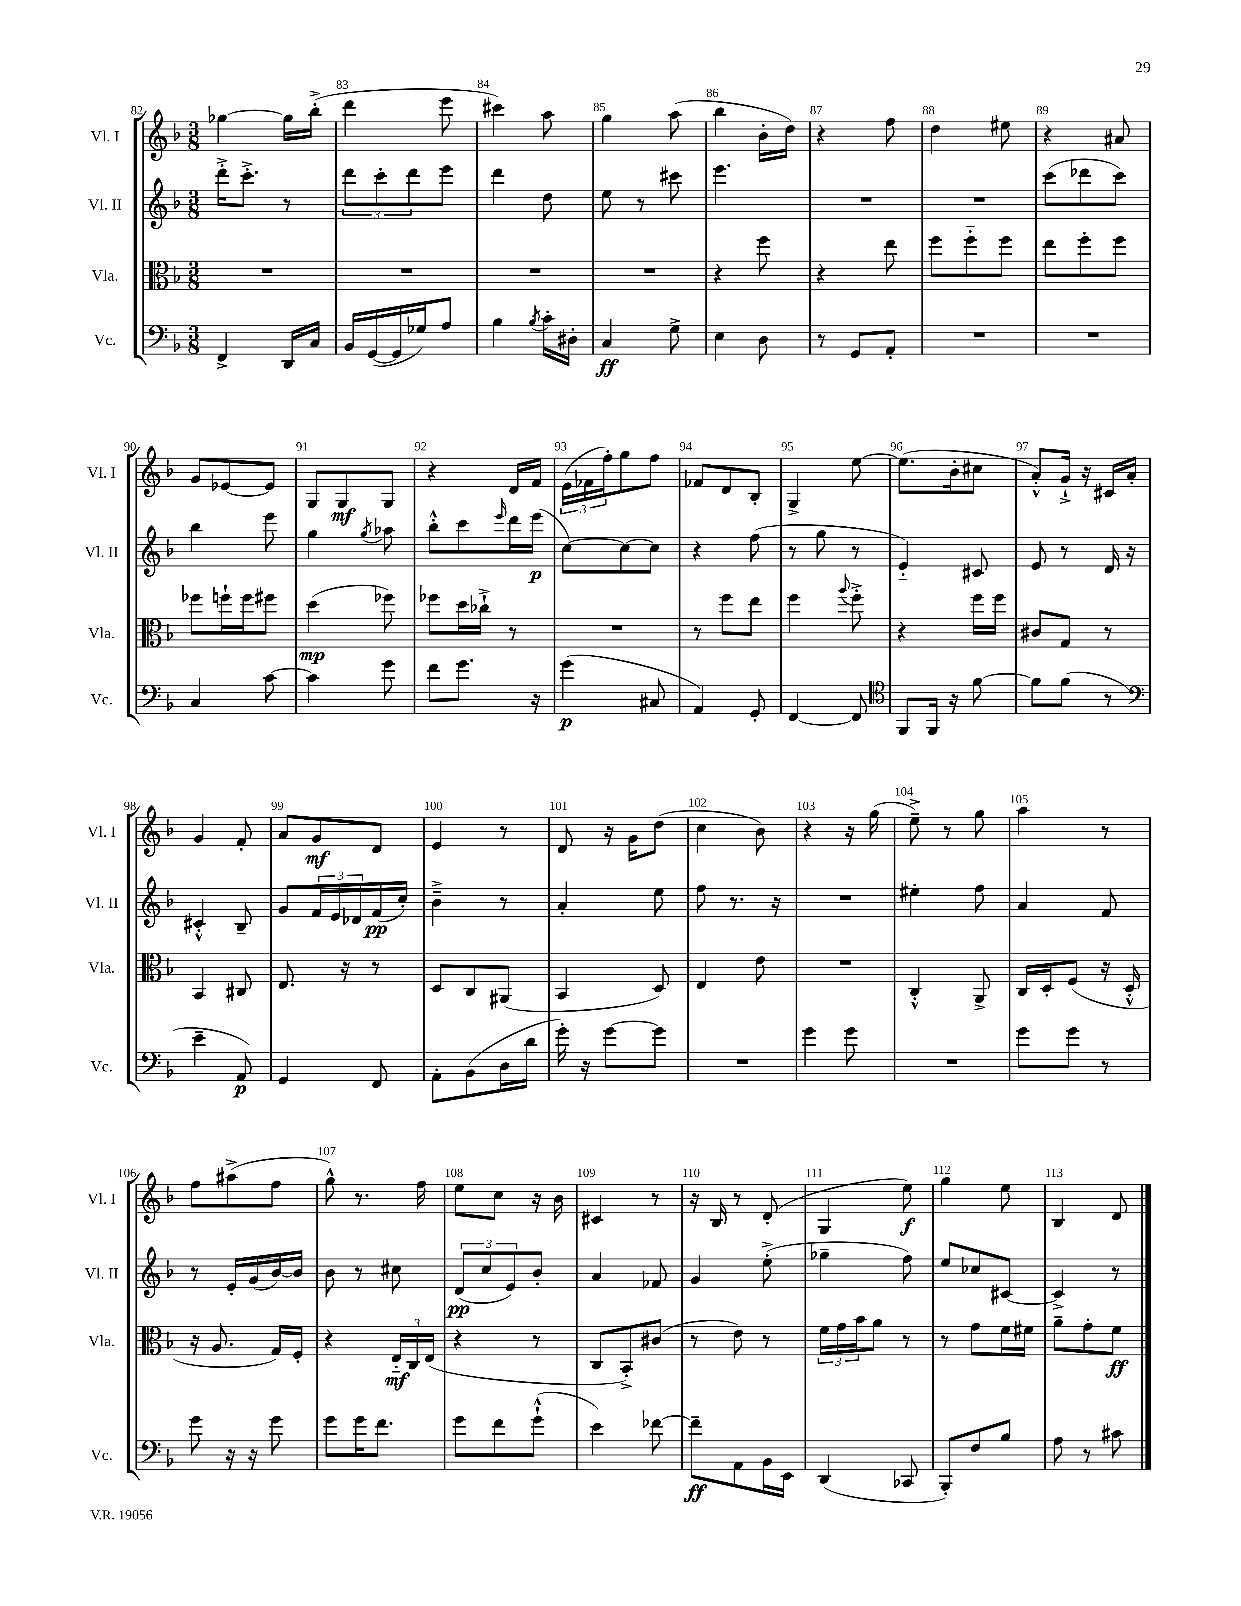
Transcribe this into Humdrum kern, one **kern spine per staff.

**kern	**kern	**kern	**kern
*staff4	*staff3	*staff2	*staff1
*clefF4	*clefC3	*clefG2	*clefG2
*k[b-]	*k[b-]	*k[b-]	*k[b-]
*M3/8	*M3/8	*M3/8	*M3/8
4FF^	4.r	16ddd'^	[4gg-
.	.	8.ccc'^	.
16DD	.	8r	16gg-]
16C	.	.	(16bb-'^
=	=	=	=
16BB-	4.r	12ddd	4ddd
([16GG	.	.	.
.	.	12ccc'	.
16GG]	.	.	.
.	.	12ddd	.
16G-)	.	.	.
8A	.	8eee	8eee
=	=	=	=
4B-	4.r	4ddd	4ccc#)
8qB-	.	.	.
16c'	.	8dd	8aa
16D#'	.	.	.
=	=	=	=
4C	4.r	8ee	4gg
.	.	8r	.
8G^	.	8ccc#	(8aa
=	=	=	=
4E	4r	4.eee	4bb-
8D	8ff	.	16b-'
.	.	.	16dd)
=	=	=	=
8r	4r	4.r	4r
8GG	.	.	.
8AA'	8ee	.	8ff
=	=	=	=
4.r	8ff	4.r	4dd
.	8ff'~	.	.
.	8ff	.	8ee#
=	=	=	=
4.r	8ee	(8ccc	4r
.	8ff'	8ddd-	.
.	8ff	8ccc)	8a#
=	=	=	=
4C	8ff-	4bb-	8g
.	16ff`	.	[8e-
.	16ff	.	.
[8c	8ff#	8eee	8e-]
=	=	=	=
4c]	(4dd	4gg	8G
.	.	.	8G
.	.	8qgg	.
8g	8ff-)	8aa-	8G
=	=	=	=
8f	8ff-	8bb-'^^	4r
8.g	16dd	8ccc	.
.	16cc-`^	.	.
.	.	16qqeee	.
.	8r	16ddd	16d
16r	.	(16eee	16f
=	=	=	=
(4g	4.r	[8cc)	(24e
.	.	.	24f-
.	.	.	24ff')
.	.	8cc_	8gg
8C#	.	8cc]	8ff
=	=	=	=
4AA)	8r	4r	8f-
.	8ff	.	8d
8GG'	8ee	(8ff	8B-'
=	=	=	=
[4FF	4ff	8r	4G^
.	.	8gg	.
.	8qqaa	.	.
8FF]	8ff'^	8r	[8ee
=	=	=	=
*clefC4	*	*	*
8FF	4r	4e'~)	(8.ee]
16FF	.	.	.
16r	.	.	16b-'
[8f	16ff	8c#	8cc#
.	16ff	.	.
=	=	=	=
8f]	8c#	8e	8a'^^)
(8f	8G	8r	16g`^
.	.	.	16r
8r	8r	16d	16c#
.	.	16r	16a'
=	=	=	=
*clefF4	*	*	*
4e~	4BB-	4c#'^^	4g
8AA)	8C#	8B-~	8f'
=	=	=	=
4GG	8.E	8g	8a
.	.	24f	8g
.	.	24e	.
.	16r	.	.
.	.	24d-	.
8FF	8r	(16f	8d
.	.	16cc')	.
=	=	=	=
8AA'	8D	4b-~^	4e
(8BB-	8C	.	.
16D	(8AA#	8r	8r
16d	.	.	.
=	=	=	=
16g')	4BB-	4a'	8d
16r	.	.	.
[8g	.	.	16r
.	.	.	16g
8g]	8D)	8ee	(8dd
=	=	=	=
4.r	4E	8ff	4cc
.	.	8.r	.
.	8e	.	8b-)
.	.	16r	.
=	=	=	=
4g	4.r	4.r	4r
8g	.	.	16r
.	.	.	(16gg
=	=	=	=
4.r	4C'^^	4ee#'	8ee~^)
.	.	.	8r
.	8AA^	8ff	8gg
=	=	=	=
8g	16C	4a	4aa
.	16D'	.	.
8g	(8F	.	.
8r	16r	8f	8r
.	16D'^^	.	.
=	=	=	=
8g	16r	8r	8ff
.	8.A	.	.
16r	.	16e'	(8aa#^
16r	.	(16g	.
8g	16G)	[16b-)	8ff
.	16F'	16b-]	.
=	=	=	=
8g	4r	8b-	8gg^^)
16g	.	8r	8.r
8.f	.	.	.
.	24E'~	8cc#	.
.	24C	.	.
.	.	.	16ff
.	(24E	.	.
=	=	=	=
8g	4r	(12d	8ee
.	.	12cc	.
8f	.	.	8cc
.	.	12e)	.
(8g`^^	8r	8b-'	16r
.	.	.	16b-
=	=	=	=
4e)	8C	4a	4c#
.	8BB-'^)	.	.
[8f-	(8c#	8f-	8r
=	=	=	=
8f-~]	8r	4g	16r
.	.	.	16B-
8AA	8e)	.	8r
16BB-	8r	(8ee'^	(8d'
16EE	.	.	.
=	=	=	=
(4DD	24f	4gg-~	4G
.	24g	.	.
.	24b-	.	.
.	8a	.	.
8CC-	8r	8ff)	8ee)
=	=	=	=
8BBB-')	8r	8ee	4gg
8F	8g	8cc-	.
8B-	16f	[8c#	8ee
.	16f#	.	.
=	=	=	=
8A	8a~	4c#^]	4B-
8r	8g'	.	.
8c#	8f	8r	8d
==	==	==	==
*-	*-	*-	*-
